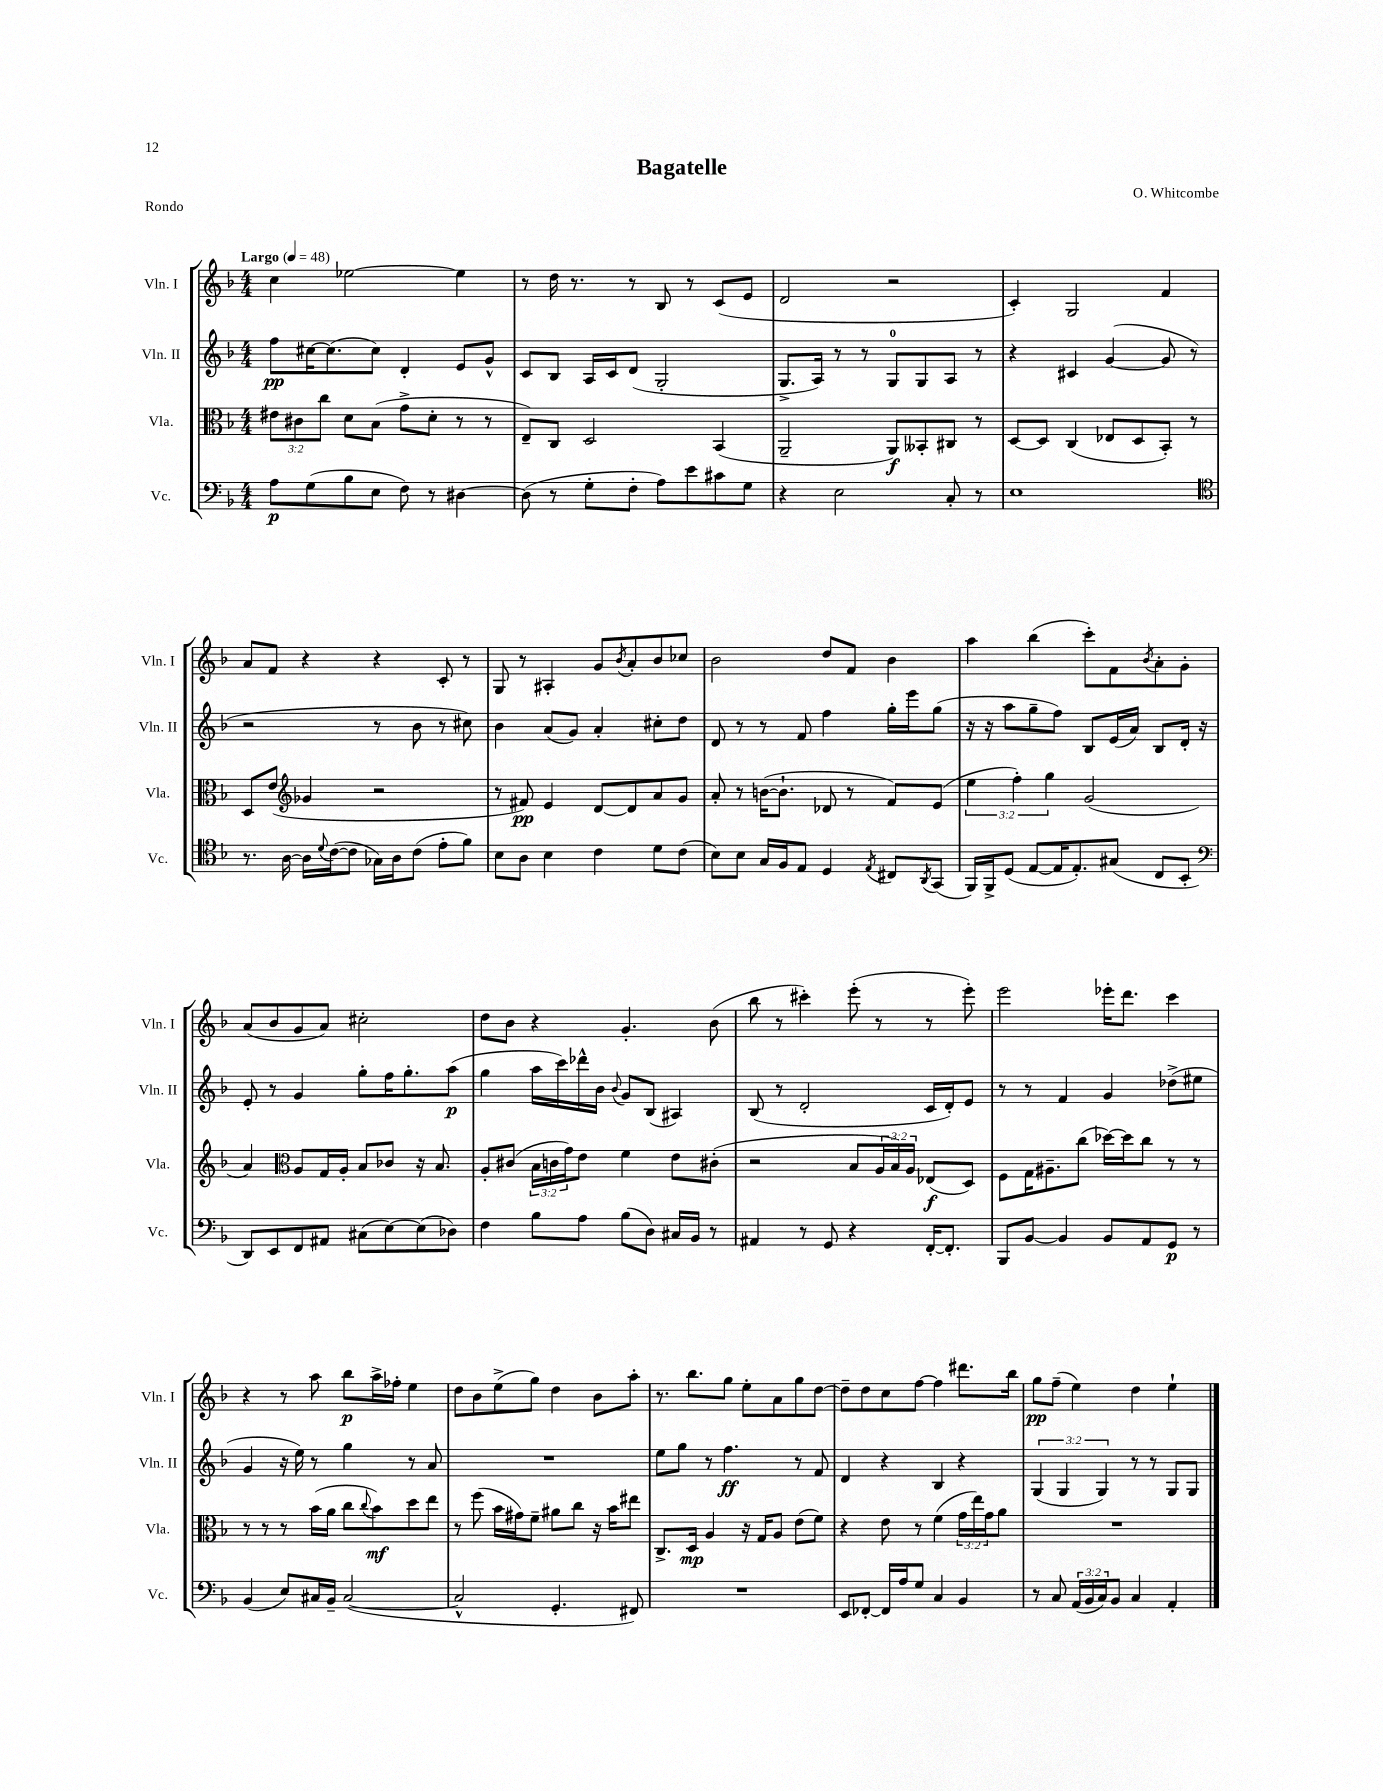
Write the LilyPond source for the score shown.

\header { title = "Bagatelle" composer = "O. Whitcombe" piece = "Rondo" }
<<
\new StaffGroup <<
\new Staff = "s0" \with { instrumentName = "Vln. I" shortInstrumentName = "Vln. I" } {
    \clef treble \key f \major \numericTimeSignature \time 4/4 \tempo "Largo" 4 = 48
    c''4 ees''2~ ees''4 |
    r8 d''16 r8. r8 bes8 r8 c'8( e'8 |
    d'2 r2 |
    c'4-.) g2 f'4 |
    a'8 f'8 r4 r4 c'8-. r8 |
    g8 r8 ais4-. g'8 \acciaccatura { bes'8 } a'8-. bes'8 ces''8 |
    bes'2 d''8 f'8 bes'4 |
    a''4 bes''4( c'''8-.) f'8 \acciaccatura { bes'8 } a'8-. g'8-. |
    a'8( bes'8 g'8 a'8) cis''2-. |
    d''8 bes'8 r4 g'4.-. bes'8( |
    bes''8 r8 cis'''4-.) e'''8-.( r8 r8 e'''8-.) |
    e'''2 ees'''16-. d'''8. c'''4 |
    r4 r8 a''8 bes''8\p a''16-> fes''16-. e''4 |
    d''8 bes'8 e''8->( g''8) d''4 bes'8 a''8-. |
    r8. bes''8. g''8 e''8-. a'8 g''8 d''8~ |
    d''8-- d''8 c''8 f''8~ f''4 dis'''8. bes''16 |
    g''8\pp f''8--( e''4) d''4 e''4-! \bar "|." |
}
\new Staff = "s1" \with { instrumentName = "Vln. II" shortInstrumentName = "Vln. II" } {
    \clef treble \key f \major \numericTimeSignature \time 4/4 \override Staff.TupletNumber.text = #tuplet-number::calc-fraction-text
    f''8\pp cis''16~ cis''8.( cis''8) d'4-. e'8 g'8-^ |
    c'8 bes8 a16 c'16 d'8( g2-. |
    g8.-> a16) r8 r8 g8-0 g8 a8 r8 |
    r4 cis'4 g'4~( g'8 r8 |
    r2 r8 bes'8 r8 cis''8) |
    bes'4 a'8( g'8) a'4-. cis''8-. d''8 |
    d'8 r8 r8 f'8 f''4 g''16-. e'''16 g''8( |
    r16 r16 a''8 g''8-- f''8) bes8 e'16( a'16) bes8 d'16-. r16 |
    e'8-. r8 g'4 g''8-. f''16 g''8.-. a''8\p( |
    g''4 a''16 c'''16) des'''16-^ bes'16 \appoggiatura { bes'8 } g'8 bes8( ais4) |
    bes8( r8 d'2-. c'16 d'16-.) e'8 |
    r8 r8 f'4 g'4 des''8->( eis''8 |
    g'4 r16 e''16) r8 g''4 r8 a'8 |
    R1 |
    e''8 g''8 r8 f''4.\ff r8 f'8 |
    d'4 r4 bes4 r4 |
    \tuplet 3/2 { g4( g4 g4) } r8 r8 g8 g8 \bar "|." |
}
\new Staff = "s2" \with { instrumentName = "Vla." shortInstrumentName = "Vla." } {
    \clef alto \key f \major \numericTimeSignature \time 4/4 \override Staff.TupletNumber.text = #tuplet-number::calc-fraction-text
    \tuplet 3/2 { eis'8 cis'8 c''8 } d'8 bes8( g'8-> d'8-. r8 r8 |
    e8--) c8 d2 bes,4( |
    a,2-- a,8\f) beses,8-. cis8 r8 |
    d8~ d8 c4( ees8 d8 bes,8-.) r8 |
    d8 e'8( \clef treble ges'4 r2 |
    r8 fis'8\pp) e'4 d'8~ d'8 a'8 g'8 |
    a'8-. r8 b'16~( b'8.-! des'8 r8 f'8) e'8( |
    \tuplet 3/2 { e''4 f''4-.) g''4 } g'2( |
    a'4) \clef alto a8 g16 a16-. bes8 ces'8 r16 bes8. |
    a8-. cis'8( \tuplet 3/2 { bes16 c'16 g'16) } e'8 f'4 e'8 cis'8-.( |
    r2 bes8 \tuplet 3/2 { a16 bes16) a16 } ees8\f( d8) |
    f8 g16 ais8.-- c''8( des''16~) des''16 c''8 r8 r8 |
    r8 r8 r8 bes'16( a'16 c''8 \appoggiatura { c''8 } bes'8\mf) d''8 e''8 |
    r8 f''8( bes'16 gis'16) f'8-- ais'8 c''8 r16 bes'16 eis''8 |
    c8.-> d16\mp a4 r16 g16 a8 e'8( f'8) |
    r4 e'8 r8 f'4( \tuplet 3/2 { g'16 e''16) g'16 } a'8 |
    R1 \bar "|." |
}
\new Staff = "s3" \with { instrumentName = "Vc." shortInstrumentName = "Vc." } {
    \clef bass \key f \major \numericTimeSignature \time 4/4 \override Staff.TupletNumber.text = #tuplet-number::calc-fraction-text
    a8\p g8( bes8 e8 f8) r8 dis4~ |
    dis8( r8 g8-. f8-. a8) e'8 cis'8 g8 |
    r4 e2 c8-. r8 |
    e1 |
    \clef tenor r8. a16~ a16 \appoggiatura { d'8 } c'16~( c'8 ges16) a16 c'8( e'8-. f'8) |
    bes8 a8 bes4 c'4 d'8 c'8( |
    bes8) bes8 g16 f16 e8 d4 \acciaccatura { e8 } cis8 \acciaccatura { a,8 } g,8( |
    f,16) f,16-> d8( e8~ e16 e8.-.) gis8( c8 bes,8-. |
    \clef bass d,8) e,8 f,8 ais,8 cis8( e8~) e8( des8) |
    f4 bes8 a8 bes8( d8) cis16 bes,16 r8 |
    ais,4 r8 g,8 r4 f,16~-. f,8.-. |
    bes,,8 bes,8~ bes,4 bes,8 a,8 g,8\p r8 |
    bes,4( e8) cis16 bes,16-- cis2~( |
    cis2-^ g,4.-. fis,8) |
    R1 |
    e,8 fes,8~-. fes,16 a16 g8 c4 bes,4 |
    r8 c8 \tuplet 3/2 { a,16( bes,16 c16) } bes,8 c4 a,4-. \bar "|." |
}
>>
>>
\layout { \context { \Score \remove "Bar_number_engraver" } }
